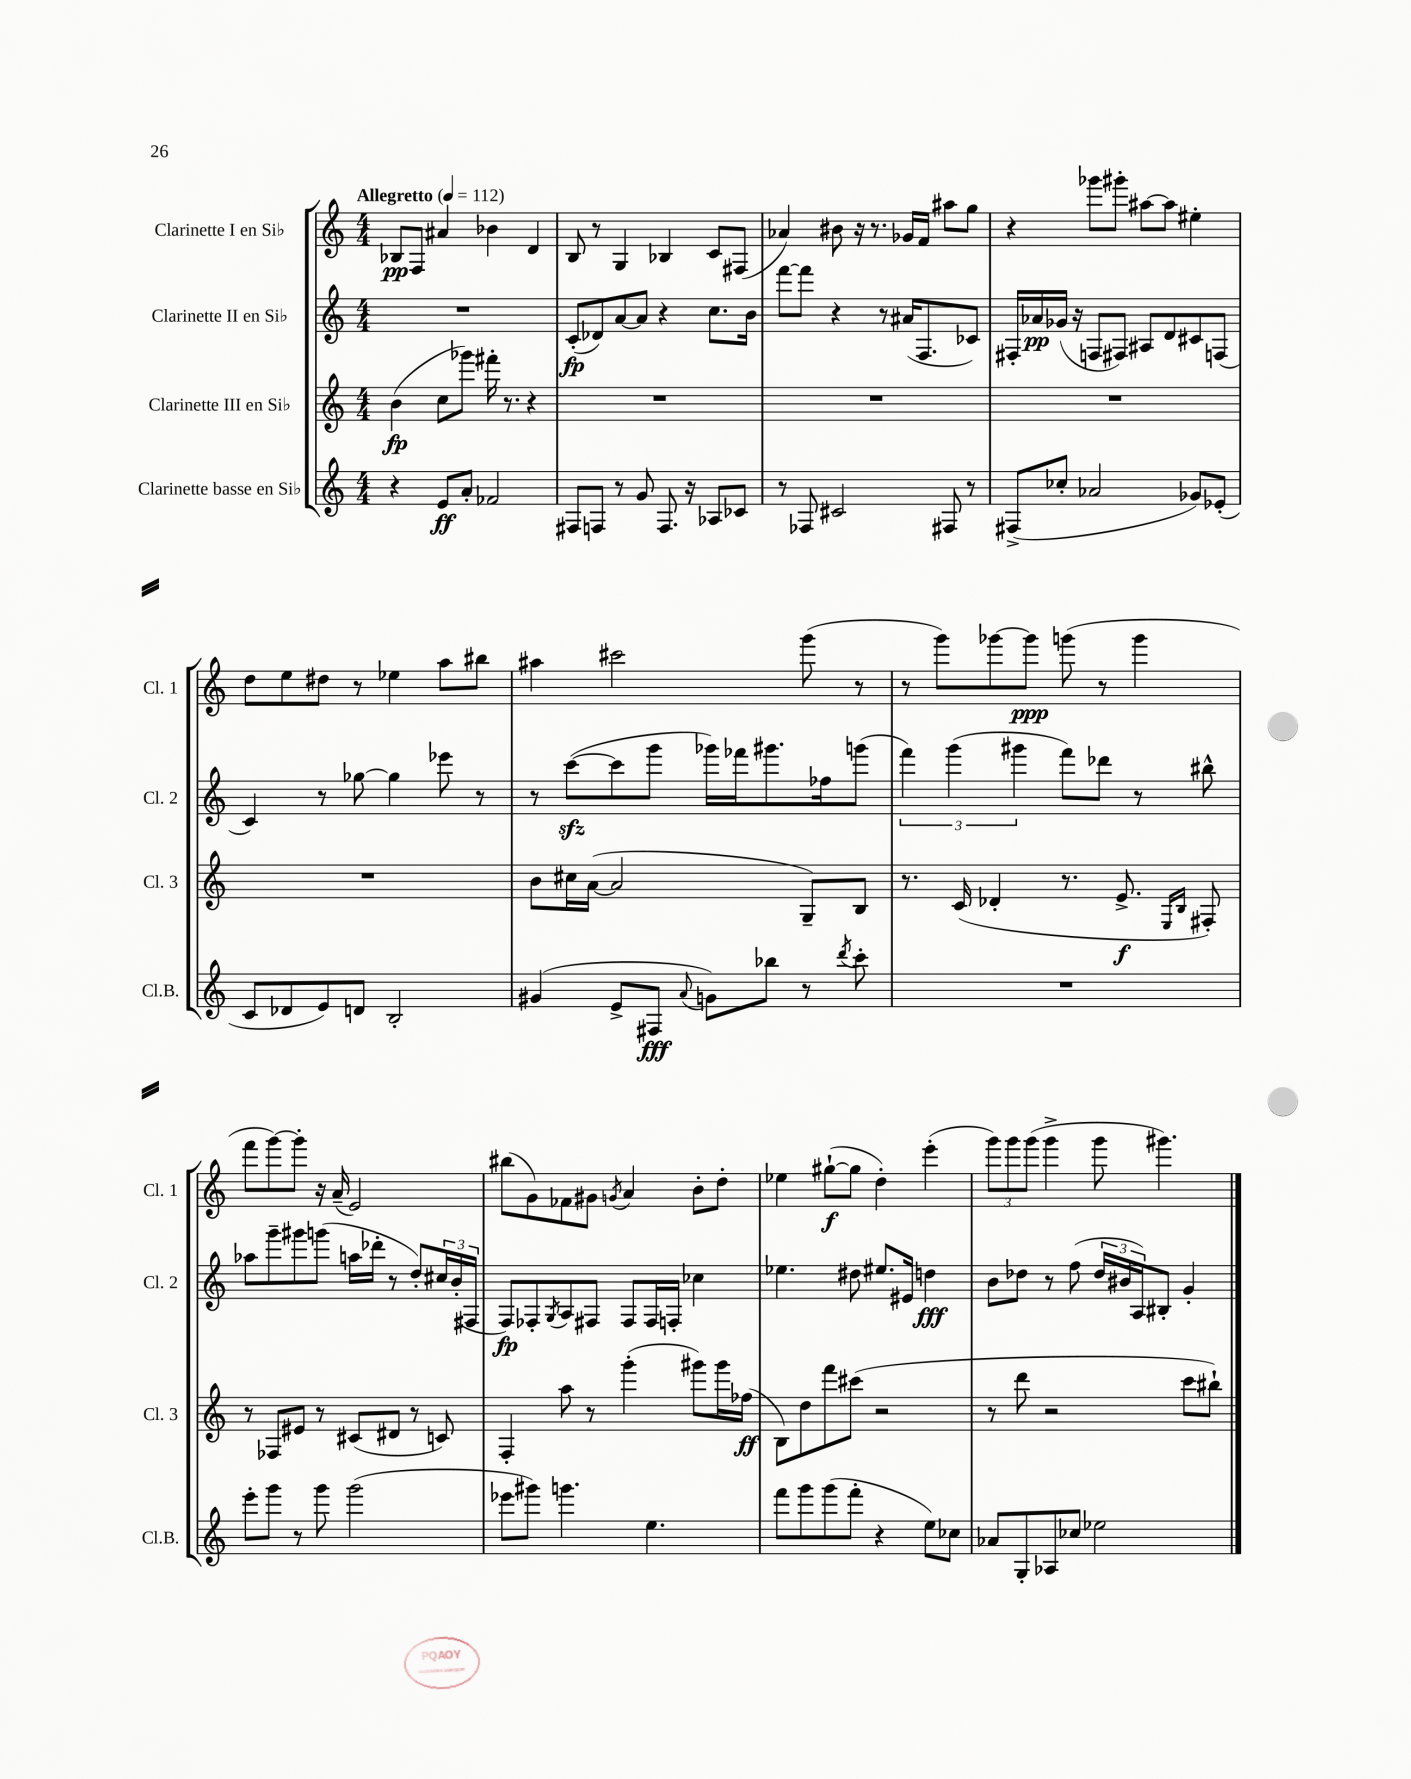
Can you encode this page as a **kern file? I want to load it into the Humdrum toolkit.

**kern	**kern	**kern	**kern
*staff4	*staff3	*staff2	*staff1
*clefG2	*clefG2	*clefG2	*clefG2
*k[]	*k[]	*k[]	*k[]
*M4/4	*M4/4	*M4/4	*M4/4
*MM112	*MM112	*MM112	*MM112
4r	(4b	1r	8B-
.	.	.	8F
8e	8cc	.	4a#
8a'	8ggg-)	.	.
2f-	16fff#'	.	4b-
.	8.r	.	.
.	4r	.	4d
=	=	=	=
8F#	1r	(8c'	8B
8F	.	8d-)	8r
8r	.	[8a	4G
8g	.	8a]	.
8.F	.	4r	4B-
16r	.	.	.
8A-	.	8.cc	8c
8c-	.	.	(8F#
.	.	16b	.
=	=	=	=
8r	1r	[8fff	4a-)
8F-	.	8fff]	.
2c#	.	4r	8b#
.	.	.	16r
.	.	.	8.r
.	.	8r	.
.	.	(16a#	16g-
.	.	8.F	16f
8F#	.	.	8aa#
8r	.	8c-)	8gg
=	=	=	=
(8F#^	1r	16F#'	4r
.	.	16a-	.
8cc-'	.	(16g-	.
.	.	16r	.
2a-	.	8F	8ggg-
.	.	8F#)	8ggg#'
.	.	8A#	[8aa#
.	.	8d	8aa#]
8g-)	.	8c#	4ee#'
(8e-'	.	(8F	.
=	=	=	=
8c	1r	4c)	8dd
8d-	.	.	8ee
8e)	.	8r	8dd#
8d	.	[8gg-	8r
2B'	.	4gg-]	4ee-
.	.	8eee-	8aa
.	.	8r	8bb#
=	=	=	=
(4g#	8b	8r	4aa#
.	16cc#	([8ccc	.
.	([16a	.	.
8e^	2a]	8ccc]	2ccc#
8F#	.	8ggg	.
8qqa	.	.	.
8g)	.	16ggg-)	.
.	.	16fff-	.
8bb-	.	8.ggg#	.
8r	8G~)	.	(8ggg
.	.	16ff-	.
8qddd	.	.	.
8ccc'	8B	(8ggg	8r
=	=	=	=
1r	8.r	6fff)	8r
.	.	.	8ggg)
.	.	(6ggg	.
.	(16c	.	.
.	4d-'	.	[8ggg-
.	.	6ggg#	.
.	.	.	8ggg-]
.	8.r	8fff)	(8ggg
.	.	8ddd-	8r
.	8.e^	.	.
.	.	8r	4ggg
.	16qqE	.	.
.	16qqB	.	.
.	8F#')	8bb#^^	.
=	=	=	=
8eee'	8r	8aa-	8fff
8ggg	8F-	8ggg~	[8ggg)
8r	8e#	8ggg#	8ggg']
8ggg	8r	(8ggg	16r
.	.	.	(16a~
(2ggg	(8c#	16aa	2e)
.	.	16ddd-'	.
.	8d#	8r	.
.	8r	8dd')	.
.	8c)	24cc#	.
.	.	(24b'	.
.	.	24F#	.
=	=	=	=
8eee-	4F'	8F)	(8bb#
8ggg#)	.	8F-'	8g)
.	.	8qG	.
4.ggg	8aa	8A	8f-
.	8r	8F#	8g#
.	.	.	8qg
.	(4ggg'	8F#	4a
4.ee	.	16F#	.
.	.	16F'	.
.	8ggg#)	4cc-	8b'
.	16ggg#	.	8dd'
.	(16ff-	.	.
=	=	=	=
8fff	8B)	4.ee-	4ee-
8ggg	8dd	.	.
(8ggg	8fff	.	([8gg#`
8fff'	(8ccc#	8dd#	8gg#]
4r	2r	8.ee#	4dd')
.	.	16e#	.
8ee)	.	4dd	(4eee'
8cc-	.	.	.
=	=	=	=
8a-	8r	8b	12ggg)
.	.	.	12ggg
8G'	8ddd	8dd-	.
.	.	.	(12ggg
8A-	2r	8r	4ggg^
8cc-	.	(8ff	.
2ee-	.	24dd-	8ggg
.	.	24b#	.
.	.	24A)	.
.	.	8B#'	4.ggg#)
.	8ccc	4g'	.
.	8bb#`)	.	.
==	==	==	==
*-	*-	*-	*-
